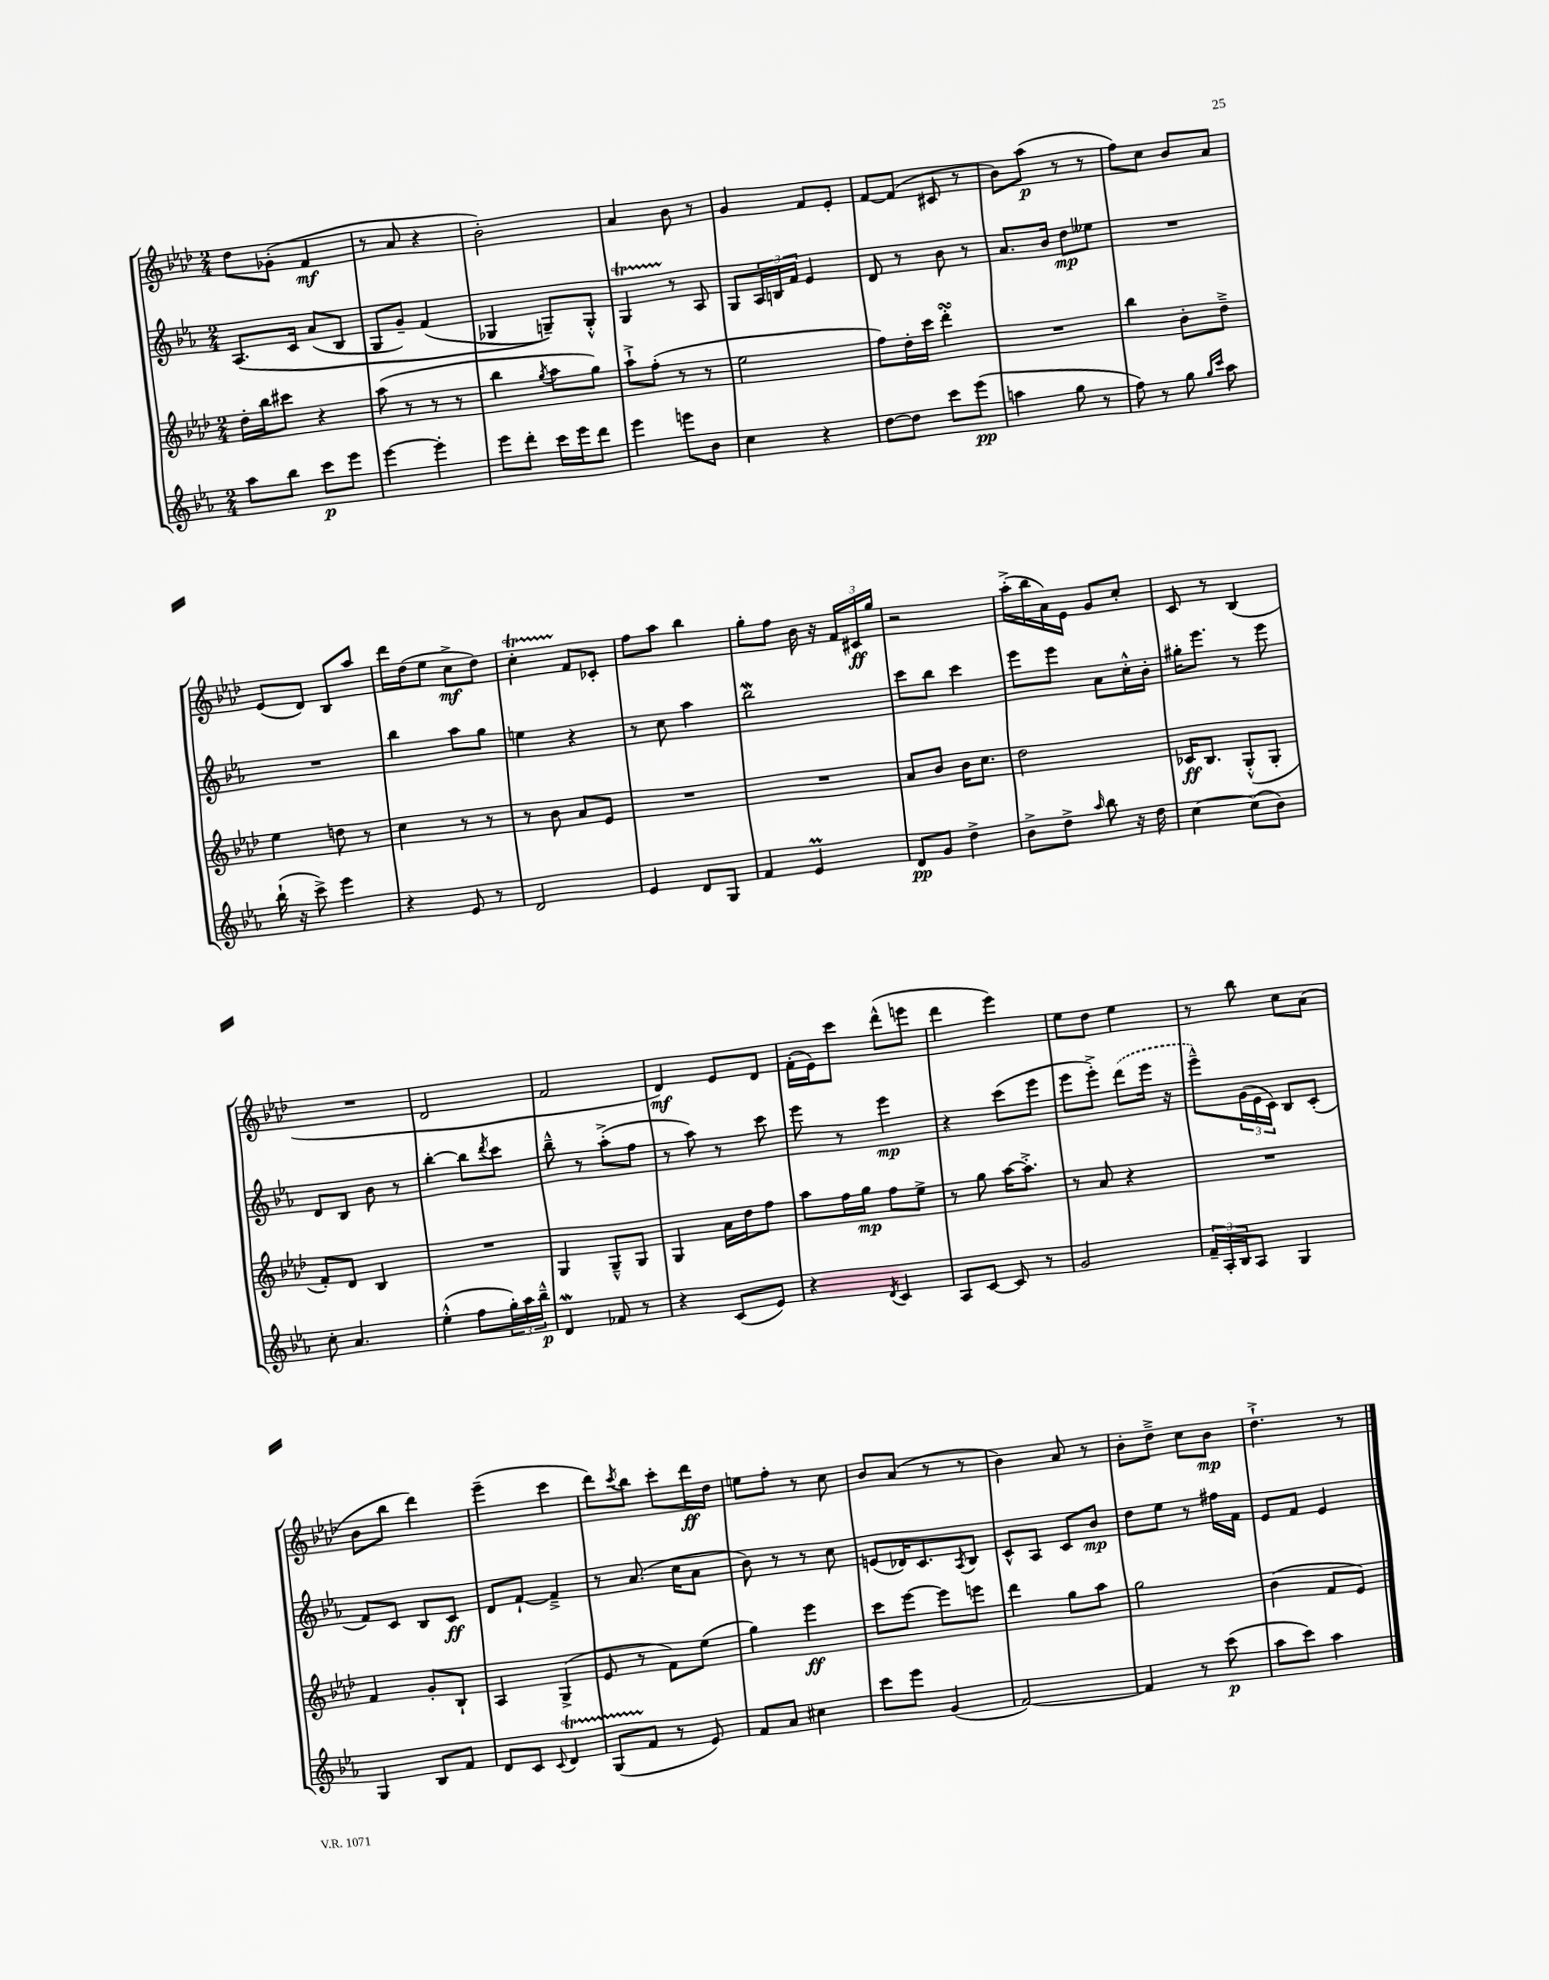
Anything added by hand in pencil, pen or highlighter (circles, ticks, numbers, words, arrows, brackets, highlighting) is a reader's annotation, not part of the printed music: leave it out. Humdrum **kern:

**kern	**dynam	**kern	**dynam	**kern	**dynam	**kern	**dynam
*part4	*part4	*part3	*part3	*part2	*part2	*part1	*part1
*staff4	*staff4	*staff3	*staff3	*staff2	*staff2	*staff1	*staff1
*clefG2	*	*clefG2	*	*clefG2	*	*clefG2	*
*k[b-e-a-]	*	*k[b-e-a-d-]	*	*k[b-e-a-]	*	*k[b-e-a-d-]	*
*M2/4	*	*M2/4	*	*M2/4	*	*M2/4	*
=105	=105	=105	=105	=105	=105	=105	=105
8aa-\L	.	16dd-'\LL	.	(8.A-/L	.	8dd-\L	.
.	.	16bb-\J	.	.	.	.	.
8bb-\J	.	8ccc#X\J	.	.	.	(8g-X'\J	.
.	.	.	.	16c/Jk	.	.	.
8ccc\L	p	4r	.	(8a-/L	.	4f/	mf
8eee-\J	.	.	.	8B-/J	.	.	.
=106	=106	=106	=106	=106	=106	=106	=106
[4eee-\	.	(8aa-\	.	8G/L	.	8r	.
.	.	8r	.	8g~/J)	.	8a-/	.
4eee-'\]	.	8r	.	(4f/	.	4r	.
.	.	8r	.	.	.	.	.
=107	=107	=107	=107	=107	=107	=107	=107
8eee-\L	.	4bb-\	.	4G-X/	.	2b-'\)	.
8ddd'\J	.	.	.	.	.	.	.
.	.	8qgg/	.	.	.	.	.
16ccc\LL	.	8aa-\L	.	8Gn~/L))	.	.	.
16eee-\J	.	.	.	.	.	.	.
8ddd\J	.	8gg\J)	.	8G'^^/J	.	.	.
=108	=108	=108	=108	=108	=108	=108	=108
4eee-\	.	8aa-`^\L	.	4Gt/	.	4a-/	.
.	.	(8ff'\J	.	.	.	.	.
8eeen\L	.	8r	.	8r	.	8b-\	.
8b-\J	.	8r	.	8A-/	.	8r	.
=109	=109	=109	=109	=109	=109	=109	=109
4cc\	.	2ee-\	.	8G/L	.	4g/	.
.	.	.	.	24A-/L	.	.	.
.	.	.	.	24Bn/	.	.	.
.	.	.	.	24f/JJ	.	.	.
4r	.	.	.	4e-/	.	8f/L	.
.	.	.	.	.	.	8e-'/J	.
=110	=110	=110	=110	=110	=110	=110	=110
[8dd\L	.	8ff\L)	.	8d/	.	[8f/L	.
8dd\J]	.	16dd-'\L	.	8r	.	(8f/J]	.
.	.	16ccc\JJ	.	.	.	.	.
8ccc\L	.	4ddd-sSSs'\	.	8b-\	.	8c#X/	.
(8eee-\J	pp	.	.	8r	.	8r	.
=111	=111	=111	=111	=111	=111	=111	=111
4aan\	.	2r	.	8.a-/L	.	8b-\L)	.
.	.	.	.	.	.	(8aa-\J	p
.	.	.	.	16b-/Jk	.	.	.
8gg\	.	.	.	8dd\L	mp	8r	.
8r	.	.	.	8ee--X\J	.	8r	.
=112	=112	=112	=112	=112	=112	=112	=112
8ff\)	.	4bb-\	.	2r	.	8ff\L)	.
8r	.	.	.	.	.	8cc\J	.
8gg\	.	8b-'\L	.	.	.	8b-/L	.
16qqgg/LL	.	.	.	.	.	.	.
16qqccc/JJ	.	.	.	.	.	.	.
8aa-\	.	8dd-~^\J	.	.	.	8a-/J	.
!!LO:LB:g=z
=113	=113	=113	=113	=113	=113	=113	=113
(16bb-`\	.	4ee-\	.	2r	.	(8e-/L	.
16r	.	.	.	.	.	.	.
8ccc^\)	.	.	.	.	.	8d-/J)	.
4eee-\	.	8ddn\	.	.	.	8B-/L	.
.	.	8r	.	.	.	8aa-/J	.
=114	=114	=114	=114	=114	=114	=114	=114
4r	.	4cc\	.	4bb-\	.	16ddd-\LL	.
.	.	.	.	.	.	(16dd-\J	.
.	.	.	.	.	.	8ee-\J	.
8e-/	.	8r	.	8aa-\L	.	8cc^\L	mf
8r	.	8r	.	8gg\J	.	8dd-\J)	.
=115	=115	=115	=115	=115	=115	=115	=115
2d/	.	8r	.	4een\	.	4cct'\	.
.	.	8b-\	.	.	.	.	.
.	.	8a-/L	.	4r	.	8f/L	.
.	.	8e-/J	.	.	.	8c-X'/J	.
=116	=116	=116	=116	=116	=116	=116	=116
4e-/	.	2r	.	8r	.	8ff\L	.
.	.	.	.	8cc\	.	8aa-\J	.
8d/L	.	.	.	4aa-\	.	4bb-\	.
8G/J	.	.	.	.	.	.	.
=117	=117	=117	=117	=117	=117	=117	=117
4f/	.	2r	.	2bb-W\	.	8gg'\L	.
.	.	.	.	.	.	8ff\J	.
4e-M/	.	.	.	.	.	16b-\	.
.	.	.	.	.	.	16r	.
.	.	.	.	.	.	24f/LL	.
.	.	.	.	.	.	24c#X/	ff
.	.	.	.	.	.	24gg/JJ	.
=118	=118	=118	=118	=118	=118	=118	=118
8d/L	pp	8a-/L	.	8ccc\L	.	2r	.
8g/J	.	8b-/J	.	8bb-\J	.	.	.
4dd^\	.	16b-\KL	.	4ccc\	.	.	.
.	.	8.cc\J	.	.	.	.	.
=119	=119	=119	=119	=119	=119	=119	=119
8b-^\L	.	2dd-\	.	8eee-\L	.	(16aa-'^\LL	.
.	.	.	.	.	.	16bb-\	.
8dd^\J	.	.	.	8eee-\J	.	16a-\)	.
.	.	.	.	.	.	16e-\JJ	.
16qqaa-/	.	.	.	.	.	.	.
8bb-\	.	.	.	8a-\L	.	8g/L	.
16r	.	.	.	16cc'^^\L	.	8cc'/J	.
16dd\	.	.	.	16b-'\JJ	.	.	.
=120	=120	=120	=120	=120	=120	=120	=120
[4cc\	.	16c-X/KL	ff	16gg#X'\KL	.	8c/	.
.	.	8.B-/J	.	8.eee-\J	.	.	.
.	.	.	.	.	.	8r	.
(8cc\L]	.	(8G'^^/L	.	8r	.	(4B-/	.
8b-\J)	.	8G'/J	.	8eee-\	.	.	.
!!LO:LB:g=z
=121	=121	=121	=121	=121	=121	=121	=121
8cc'\	.	8f'/L)	.	8d/L	.	2r	.
4.a-/	.	8d-/J	.	8B-/J	.	.	.
.	.	4B-/	.	8b-\	.	.	.
.	.	.	.	8r	.	.	.
=122	=122	=122	=122	=122	=122	=122	=122
(4ee-'^^\	.	2r	.	[4bb-'\	.	2d-/	.
8ff\L	.	.	.	8bb-\L]	.	.	.
.	.	.	.	8qddd/	.	.	.
24gg'\L)	.	.	.	8ccc\J	.	.	.
24aa-\	.	.	.	.	.	.	.
24bb-~^^\JJ	p	.	.	.	.	.	.
=123	=123	=123	=123	=123	=123	=123	=123
4dW/	.	4G/	.	8bb-~^^\	.	2f/	.
.	.	.	.	8r	.	.	.
8f-X/	.	8G~^^/L	.	(8aa-'^\L	.	.	.
8r	.	8G/J	.	8ff\J	.	.	.
=124	=124	=124	=124	=124	=124	=124	=124
4r	.	4G/	.	8r	.	4d-/)	mf
.	.	.	.	8aa-\)	.	.	.
(8c/L	.	16a-\LL	.	8r	.	8e-/L	.
.	.	16dd-\J	.	.	.	.	.
8e-/J)	.	8ff\J	.	8ccc\	.	8d-/J	.
=125	=125	=125	=125	=125	=125	=125	=125
4r	.	8aa-\L	.	8eee-\	.	(16f'\LL	.
.	.	.	.	.	.	16e-\J)	.
.	.	16ff\L	.	8r	.	8ccc\J	.
.	.	16gg\JJ	mp	.	.	.	.
8qd/	.	.	.	.	.	.	.
4c/	.	8ff\L	.	4eee-\	mp	(8ddd-^^\L	.
.	.	8ee-^\J	.	.	.	8eeen\J	.
=126	=126	=126	=126	=126	=126	=126	=126
8A-/L	.	8r	.	4r	.	4ddd-\	.
[8c/J	.	8gg\	.	.	.	.	.
8c/]	.	[16aa-\KL	.	(8ccc\L	.	4eee-\)	.
.	.	8.aa-'^\J]	.	.	.	.	.
8r	.	.	.	8eee-\J	.	.	.
=127	=127	=127	=127	=127	=127	=127	=127
2g/	.	8r	.	8eee-\L	.	8ee-\L	.
.	.	8a-/	.	8eee-'^\J)	.	8dd-\J	.
.	.	4r	.	(8ddd\L	.	4ee-\	.
.	.	.	.	16eee-\Jk	.	.	.
.	.	.	.	16r	.	.	.
=128	=128	=128	=128	=128	=128	=128	=128
24f~/LL	.	2r	.	8eee-~^^\L)	.	8r	.
24A-'/	.	.	.	.	.	.	.
24B-/J	.	.	.	.	.	.	.
8A-/J	.	.	.	(24g\L	.	8bb-\	.
.	.	.	.	24e-\	.	.	.
.	.	.	.	24c\JJ)	.	.	.
4G/	.	.	.	8B-/L	.	8cc\L	.
.	.	.	.	(8c'/J	.	(8a-\J	.
!!LO:LB:g=z
=129	=129	=129	=129	=129	=129	=129	=129
4G/	.	4f/	.	8f/L)	.	8b-\L	.
.	.	.	.	8c/J	.	8bb-\J	.
8B-/L	.	8g'/L	.	8B-/L	.	4ddd-\)	.
8f/J	.	8B-`/J	.	8c/J	ff	.	.
=130	=130	=130	=130	=130	=130	=130	=130
8d/L	.	4A-/	.	8d/L	.	(4eee-~\	.
8c/J	.	.	.	[8f`/J	.	.	.
8qqc/	.	.	.	.	.	.	.
4dt/	.	(4G^/	.	4f~^/]	.	4ccc\	.
=131	=131	=131	=131	=131	=131	=131	=131
(8GTTT/L	.	8e-/	.	8r	.	8ddd-\L)	.
.	.	.	.	.	.	8qccc/	.
8f/J	.	8r	.	(8.a-/	.	8bb-\J	.
8r	.	8f\L)	.	.	.	8ccc'\L	.
.	.	.	.	16cc\KL	.	.	.
8e-/)	.	(8ee-\J	.	8a-\J	.	16ddd-\L	ff
.	.	.	.	.	.	16dd-\JJ	.
=132	=132	=132	=132	=132	=132	=132	=132
8f/L	.	4gg\)	.	8b-\)	.	8een\L	.
8a-/J	.	.	.	8r	.	8ff'\J	.
4cc#X\	.	4eee-\	ff	8r	.	8r	.
.	.	.	.	8cc\	.	8cc\	.
=133	=133	=133	=133	=133	=133	=133	=133
8ccc\L	.	8ccc\L	.	(8en/L	.	8b-/L	.
8eee-\J	.	[8eee-\J	.	16d-X/K)	.	(8a-/J	.
.	.	.	.	8.c/	.	.	.
(4g/	.	8eee-\L]	.	.	.	8r	.
.	.	.	.	8qA-/	.	.	.
.	.	8eeen\J	.	8B-/J	.	8r	.
=134	=134	=134	=134	=134	=134	=134	=134
[2f/)	.	4ddd-\	.	8c^^/L	.	4b-\)	.
.	.	.	.	8A-/J	.	.	.
.	.	8gg\L	.	8c/L	.	8a-/	.
.	.	8aa-\J	.	8b-/J	mp	8r	.
=135	=135	=135	=135	=135	=135	=135	=135
4f/]	.	2gg\	.	8dd\L	.	8b-'\L	.
.	.	.	.	8ee-\J	.	8dd-~^\J	.
8r	.	.	.	8r	.	8cc\L	.
(8ccc\	p	.	.	16ff#X\LL	.	8b-\J	mp
.	.	.	.	16f\JJ	.	.	.
=136	=136	=136	=136	=136	=136	=136	=136
8aa-\L	.	(4b-\	.	8e-/L	.	4.dd-`^\	.
8ccc\J)	.	.	.	8f/J	.	.	.
4aa-\	.	8f/L	.	4e-/	.	.	.
.	.	8e-/J)	.	.	.	8r	.
==	==	==	==	==	==	==	==
*-	*-	*-	*-	*-	*-	*-	*-
